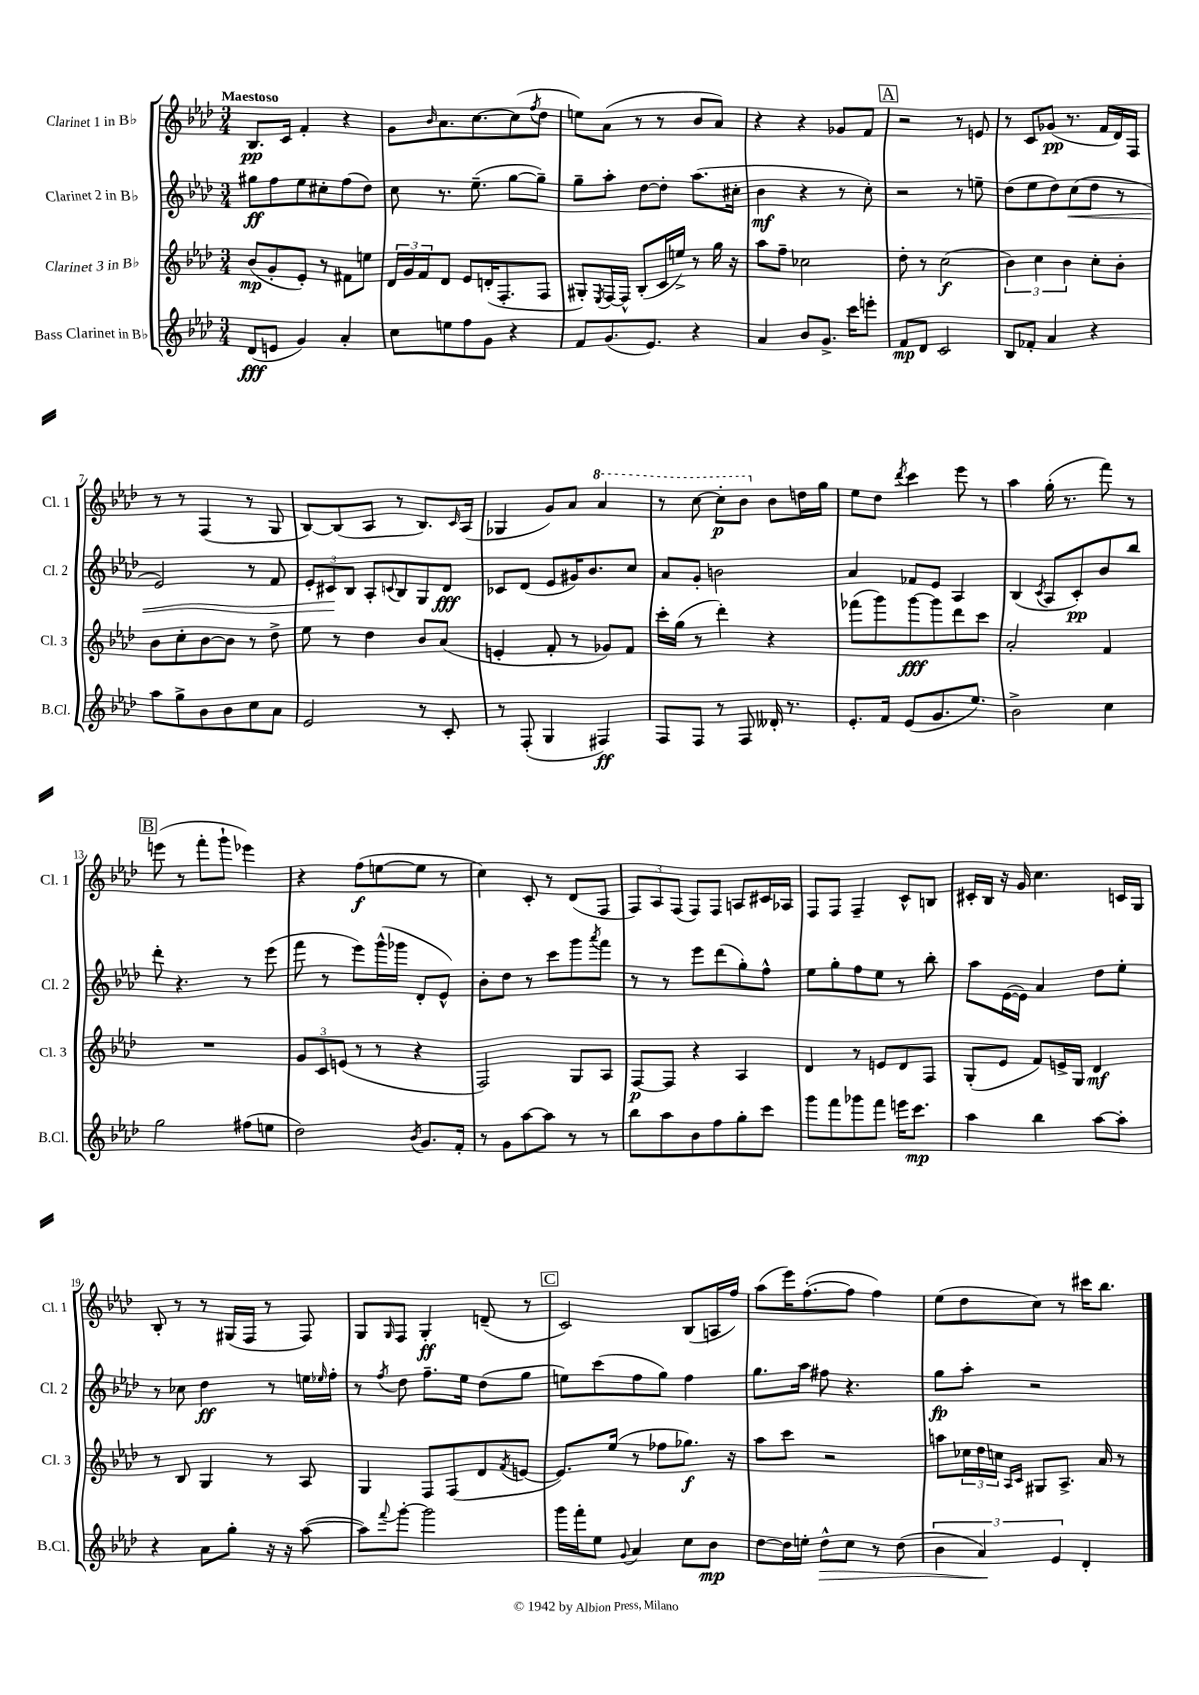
<<
\new StaffGroup <<
\new Staff = "s0" \with { instrumentName = "Clarinet 1 in Bb" shortInstrumentName = "Cl. 1" } {
    \clef treble \key aes \major \numericTimeSignature \time 3/4 \tempo "Maestoso"
    bes8.\pp c'16 f'4-. r4 |
    g'8 \grace { bes'16 } aes'8. c''8.~ c''8( \acciaccatura { f''8 } des''8 |
    e''8) aes'8( r8 r8 bes'8 aes'8) |
    r4 r4 ges'8 f'8 |
    \mark \markup { \box "A" } r2 r8 e'8 |
    r8 c'8 ges'8\pp( r8. f'16 des'16) f16 |
    r8 r8 f4( r8 g8 |
    bes8~) bes8( aes8 r8 bes8.) \grace { c'16 } aes16( |
    ges4 g'8) aes'8 \ottava #1 aes''4 |
    r8 c'''8~ c'''8-.\p bes''8 \ottava #0 bes'8 d''16 g''16 |
    ees''8 des''8 \acciaccatura { des'''8 } c'''4 ees'''8 r8 |
    aes''4 g''16-.( r8. f'''8) r8 |
    \mark \markup { \box "B" } e'''8( r8 f'''8-. g'''8-! ees'''4) |
    r4 f''8\f( e''8~ e''8 r8 |
    c''4) c'8-. r8 des'8( f8 |
    \tuplet 3/2 { f8) aes8 f8( } f8) f8 a8 cis'16 aes16 |
    f8 f8 f4-- c'8-^ b8 |
    cis'16-. bes16 r16 g'16 c''4. c'16 g16 |
    bes8-. r8 r8 gis16( f16 r8 f8) |
    g8 \grace { g16 } f8 g4-.\ff d'8--( r8 |
    \mark \markup { \box "C" } c'2) bes8( a16 f''16) |
    aes''8( ees'''16) f''8.~-.( f''8 f''4) |
    ees''8( des''8 c''8) r8 cis'''16 bes''8. \bar "|." |
}
\new Staff = "s1" \with { instrumentName = "Clarinet 2 in Bb" shortInstrumentName = "Cl. 2" } {
    \clef treble \key aes \major \numericTimeSignature \time 3/4
    gis''8\ff f''8 ees''8 cis''8-. f''8( des''8) |
    c''8 r8. ees''8.--( g''8~ g''8--) |
    g''8-- aes''8-. des''8~ des''8-. aes''8.( cis''16-. |
    bes'4\mf r4 r8 c''8-.) |
    \mark \markup { \box "A" } r2 r8 e''8-- |
    des''8( ees''8 des''8) c''8\<( des''8 r8 |
    ees'2) r8 f'8 |
    \tuplet 3/2 { ees'8-. cis'8\! bes8 } aes8-. \appoggiatura { c'8 } bes8 g8 des'8\fff |
    ces'8 des'8( ees'8 gis'16) bes'8. c''8 |
    aes'8 g'8-. b'2 |
    aes'4 fes'8 ees'8 aes4 |
    bes4( \acciaccatura { c'8 } aes8 c'8-.\pp) bes'8 bes''8 |
    \mark \markup { \box "B" } des'''8-. r4. r8 ees'''8( |
    f'''8 r8 ees'''8) g'''16-^( ges'''16 des'8-. ees'8-^) |
    bes'8-. des''8 r8 c'''8 g'''8 \acciaccatura { aes'''8 } f'''8 |
    r8 r8 ees'''8 des'''8( g''8-.) f''8-^ |
    ees''8 g''8-. f''8 ees''8 r8 bes''8-. |
    aes''8 ees'16~( ees'16) aes'4 des''8 ees''8-. |
    r8 ces''8 des''4\ff r8 e''16 \grace { ees''16 } f''16-. |
    r8 \acciaccatura { f''8 } des''8 f''8.-- ees''16 des''8( g''8 |
    \mark \markup { \box "C" } e''8) c'''8( f''8 g''8) f''4 |
    g''8. aes''16 fis''8 r4. |
    g''8\fp aes''8-. r2 \bar "|." |
}
\new Staff = "s2" \with { instrumentName = "Clarinet 3 in Bb" shortInstrumentName = "Cl. 3" } {
    \clef treble \key aes \major \numericTimeSignature \time 3/4
    bes'8\mp( g'8-. ees'8-.) r8 fis'8 e''8 |
    \tuplet 3/2 { des'16 g'16 f'16 } des'8 ees'8 d'16-.( f8.-. f8 |
    gis8-.) \acciaccatura { ees8 } f16~ f16-^ bes8-.( c'16 e''16->) r8 g''16 r16 |
    aes''8 f''8-- ces''2 |
    \mark \markup { \box "A" } des''8-. r8 c''2\f( |
    \tuplet 3/2 { bes'4) c''4 bes'4 } c''8-. bes'8-. |
    bes'8 c''8-. bes'8~ bes'8 r8 des''8-> |
    ees''8 r8 des''4 bes'8 aes'8( |
    e'4-. f'8-. r8 ges'8) f'8 |
    c'''16-. g''16( r8 des'''4-.) r4 |
    fes'''8( g'''8) g'''8~\fff g'''8 des'''8 c'''8 |
    aes'2-. f'4 |
    \mark \markup { \box "B" } R2. |
    \tuplet 3/2 { g'8 c'8 e'8( } r8 r8 r4 |
    f2) g8 aes8 |
    f8~\p f8 r4 aes4 |
    des'4 r8 e'8 des'8 f8 |
    g8-.( ees'8 f'8) e'16-> g16 des'4\mf |
    r8 bes8 g4 r8 aes8 |
    g4 f8 f8( des'8 \acciaccatura { f'8 } e'8~ |
    \mark \markup { \box "C" } e'8.) ees''16( r8 fes''8 ges''8.\f) r16 |
    aes''8 c'''8 r2 |
    a''8 \tuplet 3/2 { ces''16 des''16 c''16 } \grace { aes16 c'16 } gis8 aes8.-> aes'16 r8 \bar "|." |
}
\new Staff = "s3" \with { instrumentName = "Bass Clarinet in Bb" shortInstrumentName = "B.Cl." } {
    \clef treble \key aes \major \numericTimeSignature \time 3/4
    des'8\fff( e'8 g'4) aes'4-. |
    c''8 e''8 f''8 g'8 r4 |
    f'8 g'8.( ees'8.) r4 |
    aes'4 bes'8 g'8.-> c'''16 e'''8-. |
    \mark \markup { \box "A" } f'8\mp des'8 c'2 |
    bes8 fes'8-. aes'4 r4 |
    aes''8 g''8-> bes'8 bes'8 c''8 aes'8 |
    ees'2 r8 c'8-. |
    r8 f8-.( g4 fis4\ff) |
    f8 f8 r8 f8 deses'16-. r8. |
    ees'8.-. f'16 ees'8( g'8. ees''8.) |
    bes'2-> c''4 |
    \mark \markup { \box "B" } g''2 fis''8( e''8 |
    des''2) \acciaccatura { bes'8 } g'8. f'16-. |
    r8 g'8 aes''8~ aes''8 r8 r8 |
    bes''8 aes''8 bes'8 f''8 g''8-. c'''8 |
    g'''8 f'''8 ges'''8 f'''8 e'''16 c'''8.\mp |
    aes''4 bes''4 aes''8~ aes''8-. |
    r4 aes'8 g''8-. r16 r16 aes''8~( |
    aes''8) \appoggiatura { f'''8 } g'''8~-. g'''2 |
    \mark \markup { \box "C" } g'''16 f'''16-. ees''8 \appoggiatura { g'8 } aes'4 c''8 bes'8\mp |
    des''8~ des''16 e''16-. des''8-^\> c''8 r8 des''8( |
    \tuplet 3/2 { bes'4 aes'4\!) ees'4 } des'4-. \bar "|." |
}
>>
>>
